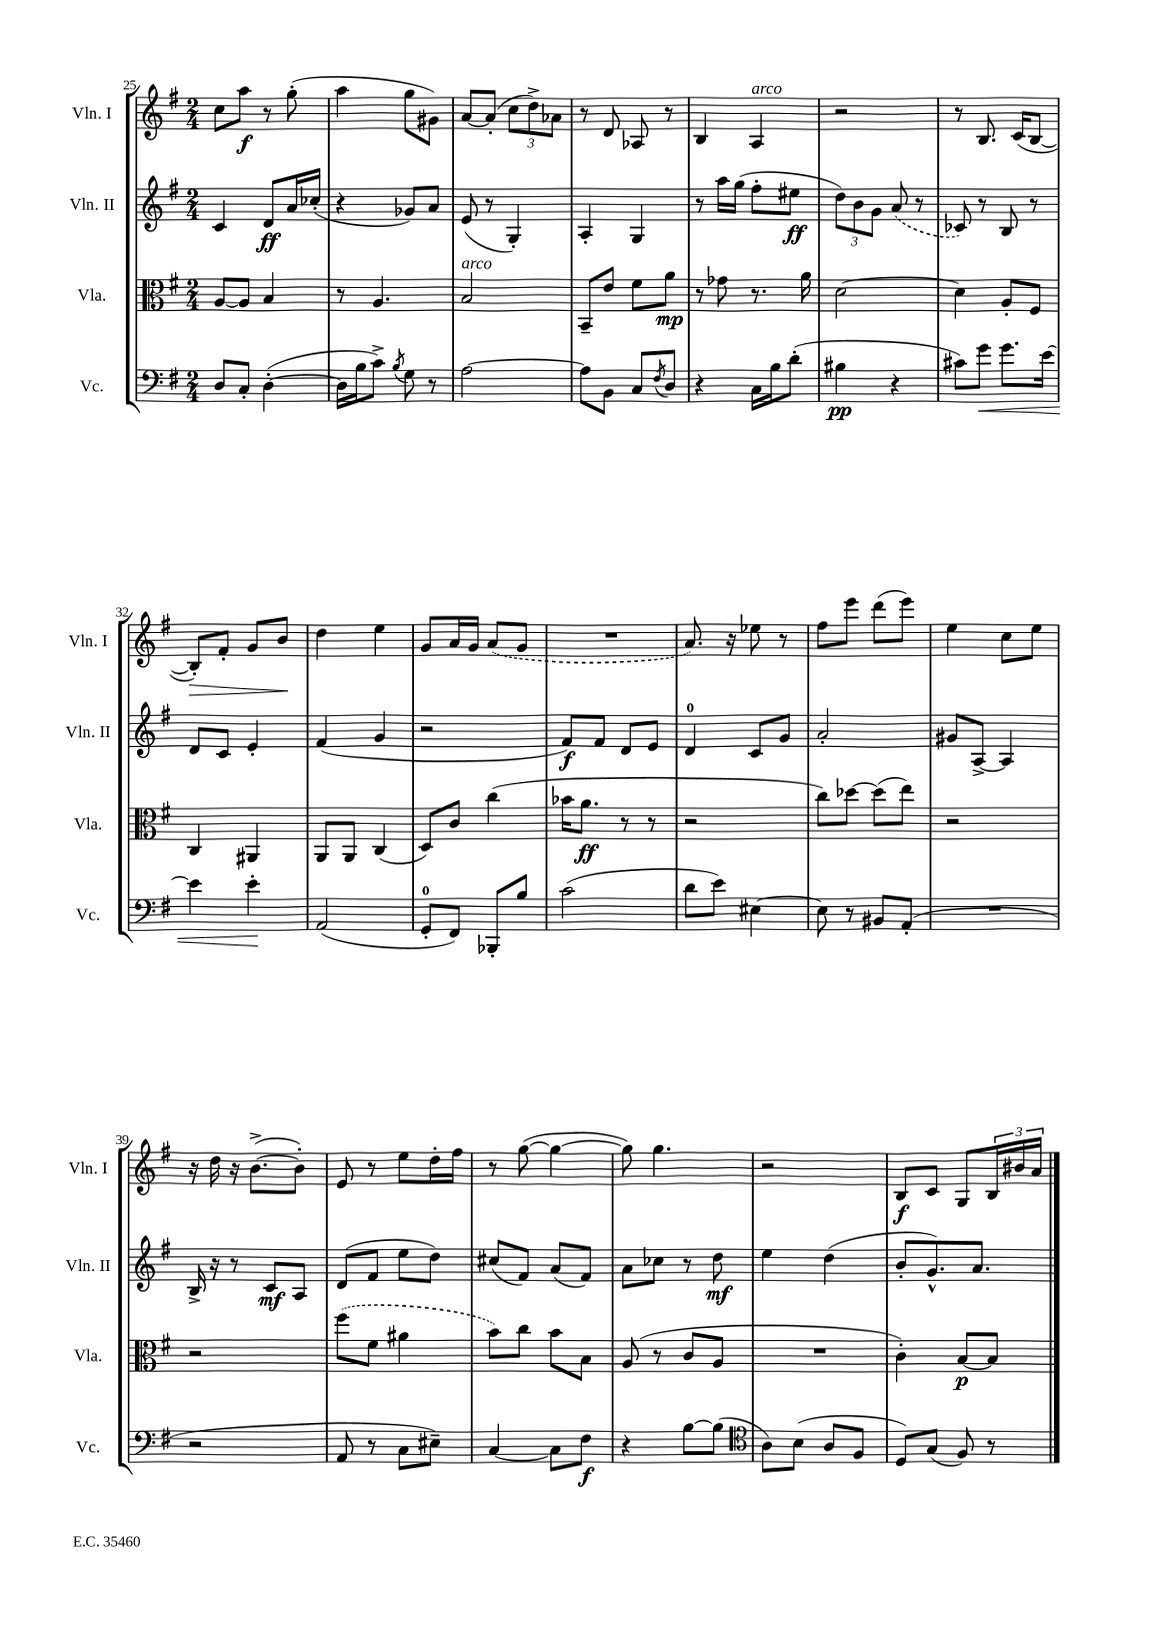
<<
\new StaffGroup <<
\new Staff = "s0" \with { instrumentName = "Vln. I" shortInstrumentName = "Vln. I" } {
    \clef treble \key g \major \numericTimeSignature \time 2/4
    c''8 a''8\f r8 g''8-.( |
    a''4 g''8 gis'8) |
    a'8~ a'8-.( \tuplet 3/2 { c''8 d''8->) aes'8 } |
    r8 d'8 aes8 r8 |
    b4 a4^\markup { \italic "arco" } |
    r2 |
    r8 b8. c'16( b8~ |
    b8-.\>) fis'8-. g'8 b'8\! |
    d''4 e''4 |
    g'8 a'16 g'16 \once \slurDashed a'8( g'8 |
    R2 |
    a'8.) r16 ees''8 r8 |
    fis''8 e'''8 d'''8( e'''8) |
    e''4 c''8 e''8 |
    r16 d''16 r16 b'8.~->( b'8-.) |
    e'8 r8 e''8 d''16-. fis''16 |
    r8 g''8~( g''4~ |
    g''8) g''4. |
    r2 |
    b8\f c'8 g8 \tuplet 3/2 { b16 bis'16 a'16 } \bar "|." |
}
\new Staff = "s1" \with { instrumentName = "Vln. II" shortInstrumentName = "Vln. II" } {
    \clef treble \key g \major \numericTimeSignature \time 2/4
    c'4 d'8\ff a'16 ces''16-.( |
    r4 ges'8) a'8 |
    e'8( r8 g4-.) |
    a4-. g4 |
    r8 a''16 g''16( fis''8-. eis''8\ff |
    \tuplet 3/2 { d''8) b'8 g'8 } \once \slurDashed a'8( r8 |
    ces'8) r8 b8 r8 |
    d'8 c'8 e'4-. |
    fis'4( g'4 |
    r2 |
    fis'8\f) fis'8 d'8 e'8 |
    d'4-0 c'8 g'8 |
    a'2-. |
    gis'8 a8~-> a4 |
    b16-> r16 r8 c'8\mf a8 |
    d'8( fis'8 e''8 d''8) |
    cis''8( fis'8) a'8( fis'8) |
    a'8 ces''8 r8 d''8\mf |
    e''4 d''4( |
    b'8-. g'8.-^) a'8. \bar "|." |
}
\new Staff = "s2" \with { instrumentName = "Vla." shortInstrumentName = "Vla." } {
    \clef alto \key g \major \numericTimeSignature \time 2/4
    a8~ a8 b4 |
    r8 a4. |
    b2^\markup { \italic "arco" } |
    b,8-- e'8 fis'8 a'8\mp |
    r8 ges'8 r8. a'16 |
    d'2~ |
    d'4 a8-. fis8 |
    c4 ais,4 |
    a,8 a,8 c4( |
    d8) c'8 c''4( |
    bes'16 a'8.\ff r8 r8 |
    r2 |
    c''8) des''8~ des''8( e''8) |
    r2 |
    r2 |
    \once \slurDashed fis''8( fis'8 ais'4 |
    b'8) c''8 b'8 b8 |
    a8( r8 c'8 a8 |
    R2 |
    c'4-.) b8~\p b8 \bar "|." |
}
\new Staff = "s3" \with { instrumentName = "Vc." shortInstrumentName = "Vc." } {
    \clef bass \key g \major \numericTimeSignature \time 2/4
    d8 c8-. d4~-.( |
    d16 b16 c'8->) \acciaccatura { b8 } g8 r8 |
    a2~ |
    a8 b,8 c8 \acciaccatura { fis8 } d8 |
    r4 c16 b16 d'8-.( |
    bis4\pp r4 |
    cis'8) g'8\< g'8. e'16~ |
    e'4 e'4-.\! |
    a,2( |
    g,8-0-. fis,8) bes,,8-. b8 |
    c'2( |
    d'8 e'8) eis4~ |
    eis8 r8 bis,8 a,8-.( |
    R2 |
    r2 |
    a,8 r8 c8 eis8--) |
    c4~ c8 fis8\f |
    r4 b8~ b8( |
    \clef tenor a8) b8( a8 fis8 |
    d8) g8( fis8) r8 \bar "|." |
}
>>
>>
\layout { \context { \Score currentBarNumber = #25 } }
